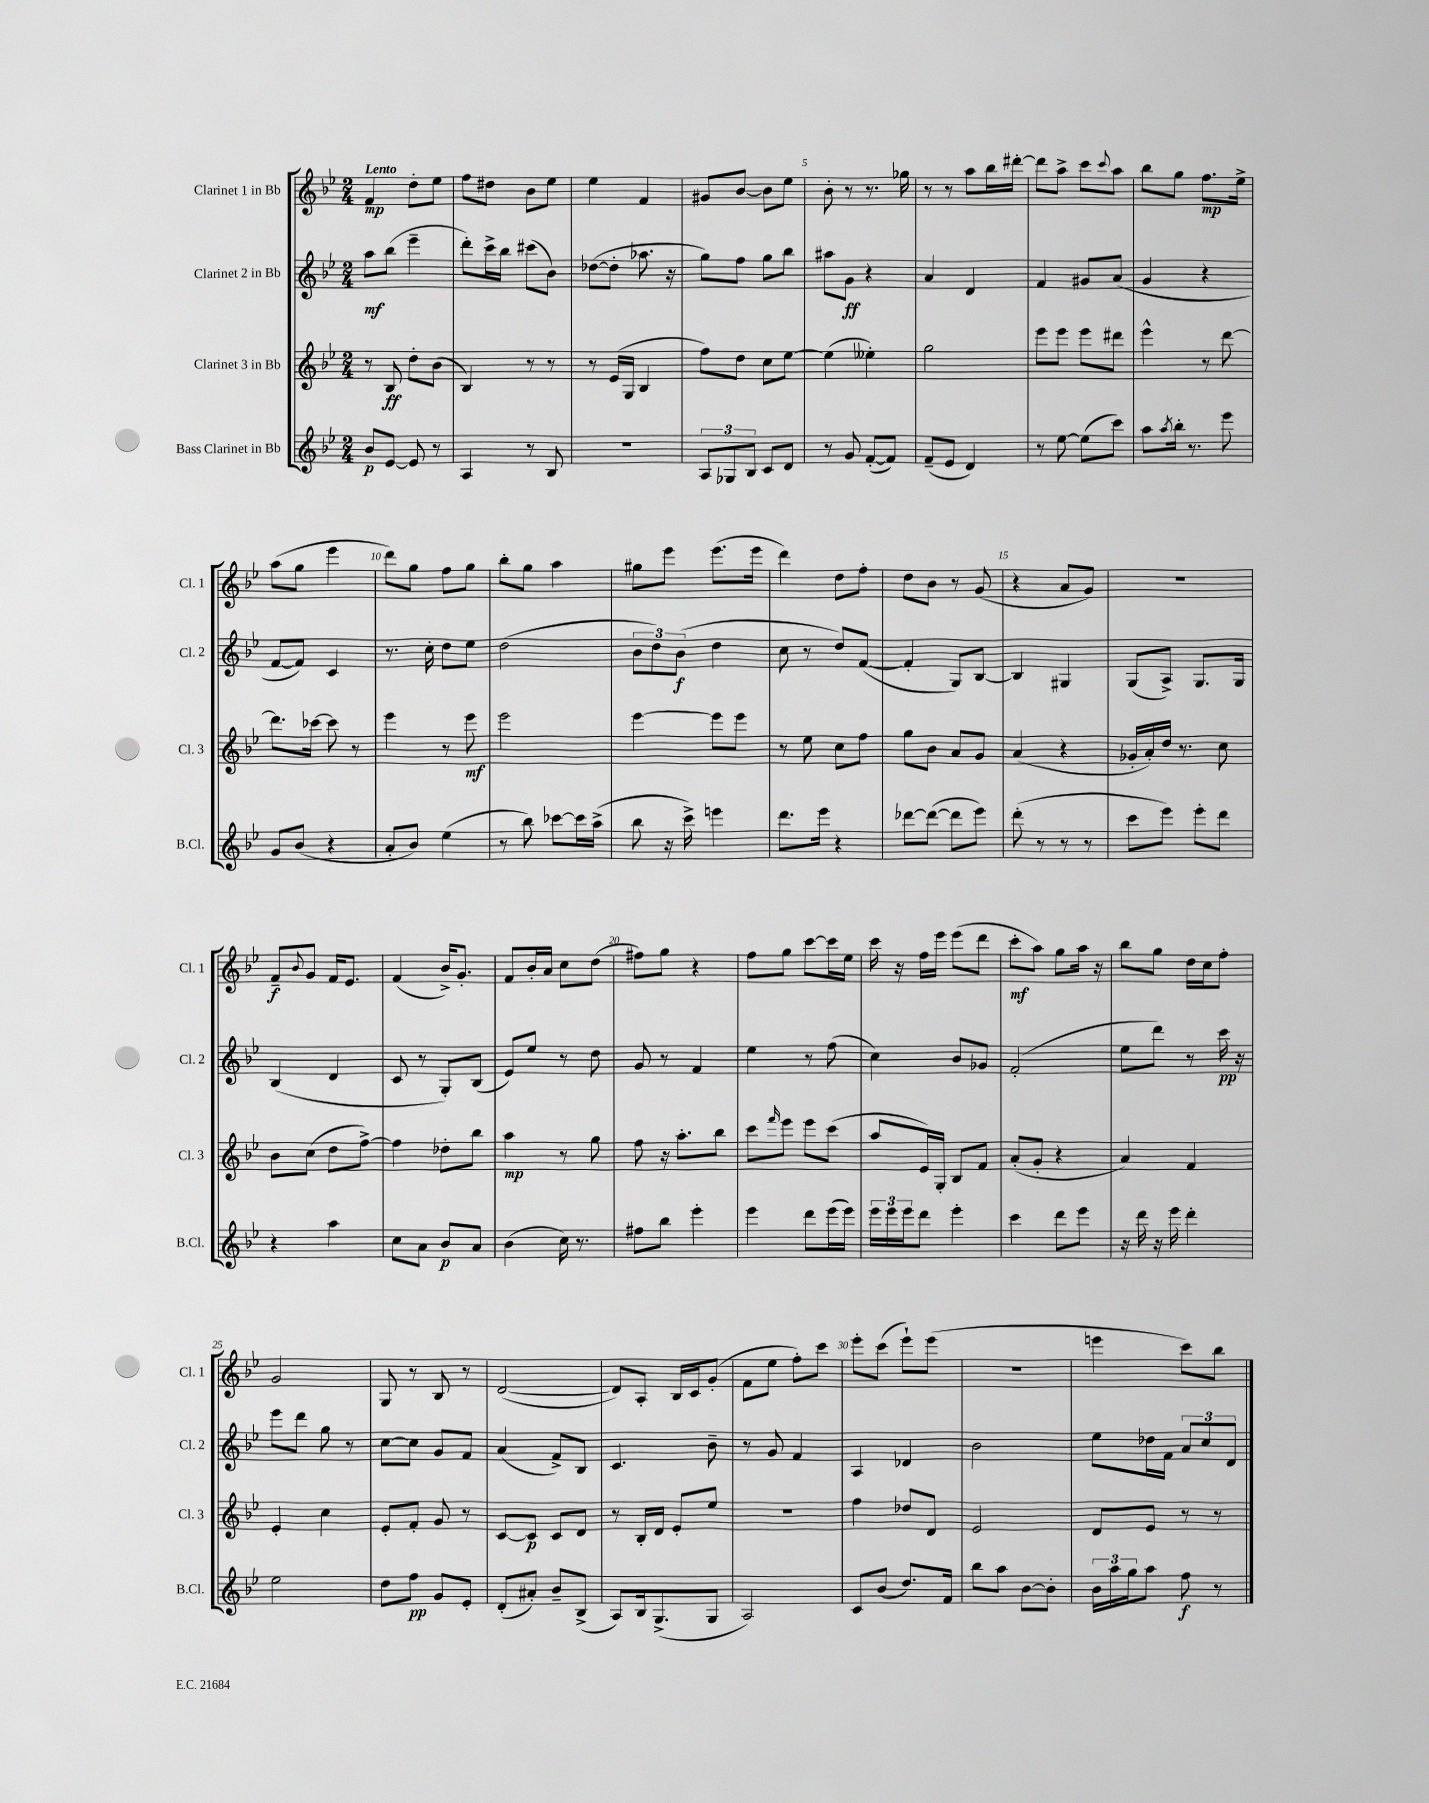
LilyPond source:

<<
\new StaffGroup <<
\new Staff = "s0" \with { instrumentName = "Clarinet 1 in Bb" shortInstrumentName = "Cl. 1" } {
    \clef treble \key bes \major \numericTimeSignature \time 2/4 \tempo "Lento"
    f'4\mp d''8-. ees''8 |
    f''8 dis''8 bes'8 ees''8 |
    ees''4 f'4 |
    gis'8 bes'8~ bes'8 ees''8 |
    bes'8-. r8 r8. ges''16 |
    r8 r8 a''8 bes''16 dis'''16~-. |
    dis'''8 a''8-> c'''8 \appoggiatura { c'''8 } a''8 |
    bes''8 g''8 f''8.\mp ees''16-> |
    a''8( g''8 ees'''4 |
    d'''8) g''8 f''8 g''8 |
    bes''8-. g''8 a''4 |
    gis''8 ees'''8 ees'''8.( ees'''16 |
    d'''4) d''8 f''8-. |
    d''8 bes'8 r8 g'8( |
    r4 a'8 g'8) |
    r2 |
    f'8--\f \appoggiatura { bes'8 } g'8 f'16 ees'8. |
    f'4( bes'16->) g'8.-. |
    f'8 bes'16-. a'16 c''8 d''8( |
    fis''8) g''8 r4 |
    f''8 g''8 c'''8~ c'''16 ees''16 |
    c'''16 r16 f''16 ees'''16 ees'''8( d'''8 |
    c'''8-.\mf a''8) g''8 a''16 r16 |
    bes''8 g''8 d''16 c''16 f''8-. |
    g'2 |
    g8 r8 bes8 r8 |
    d'2~( |
    d'8) a8-. bes16 c'16 g'8-.( |
    f'8 ees''8 f''8-.) c'''8 |
    ees'''8-. c'''8( ees'''8-!) ees'''8( |
    R2 |
    e'''4 c'''8) bes''8 \bar "|." |
}
\new Staff = "s1" \with { instrumentName = "Clarinet 2 in Bb" shortInstrumentName = "Cl. 2" } {
    \clef treble \key bes \major \numericTimeSignature \time 2/4
    a''8\mf bes''8( ees'''4-- |
    d'''8-.) c'''16-> bes''16 cis'''8( bes'8) |
    des''8~( des''8-. aes''8. r16 |
    g''8) f''8 g''8 bes''8 |
    ais''8 g'8\ff r4 |
    a'4 d'4 |
    f'4 gis'8 a'8( |
    g'4 r4 |
    f'8~ f'8) c'4 |
    r8. c''16-. d''8 ees''8 |
    d''2( |
    \tuplet 3/2 { bes'8 d''8) bes'8\f( } d''4 |
    c''8 r8 d''8) f'8~( |
    f'4-. g8) bes8~ |
    bes4 gis4 |
    g8( a8->) g8. g16 |
    bes4( d'4 |
    c'8 r8 g8-.) bes8( |
    ees'8) ees''8 r8 d''8 |
    g'8 r8 f'4 |
    ees''4 r8 f''8( |
    c''4) bes'8 ges'8 |
    f'2-.( |
    ees''8 d'''8) r8 c'''16\pp r16 |
    ees'''8 d'''8 g''8 r8 |
    c''8~ c''8 g'8 f'8 |
    a'4( f'8->) bes8 |
    c'4. bes'8-- |
    r8 g'8 f'4 |
    a4 des'4 |
    bes'2 |
    ees''8 des''16 f'16 \tuplet 3/2 { a'8 c''8 d'8 } \bar "|." |
}
\new Staff = "s2" \with { instrumentName = "Clarinet 3 in Bb" shortInstrumentName = "Cl. 3" } {
    \clef treble \key bes \major \numericTimeSignature \time 2/4
    r8 bes8\ff d''8-. bes'8( |
    bes4) r8 r8 |
    r8 ees'16( g16 bes4 |
    f''8) d''8 c''8 ees''8~ |
    ees''4( eeses''4-.) |
    g''2 |
    ees'''8 ees'''8 ees'''8 dis'''8 |
    ees'''4-^ r8 d'''8~ |
    d'''8. ces'''16~ ces'''8 r8 |
    ees'''4 r8 ees'''8\mf |
    ees'''2 |
    ees'''4~ ees'''8 ees'''8 |
    r8 ees''8 c''8 f''8 |
    g''8 bes'8 a'8 g'8 |
    a'4( r4 |
    ges'16-. a'16-.) d''16 r8. c''8 |
    bes'8 c''8( d''8 f''8~->) |
    f''4 des''8-. bes''8 |
    a''4\mp r8 g''8 |
    f''8 r16 a''8.-. bes''8 |
    c'''8 \grace { f'''16 } ees'''8 ees'''8 c'''8( |
    a''8 ees'16) g16-. bes8 f'8 |
    a'8-.( g'8-. r4 |
    a'4) f'4 |
    ees'4-. c''4 |
    ees'8-. f'8-. g'8 r8 |
    c'8~ c'8\p c'8 d'8 |
    r8 bes16-. d'16 ees'8-. ees''8 |
    R2 |
    f''4 des''8 d'8 |
    ees'2 |
    d'8 ees'8 r8 r8 \bar "|." |
}
\new Staff = "s3" \with { instrumentName = "Bass Clarinet in Bb" shortInstrumentName = "B.Cl." } {
    \clef treble \key bes \major \numericTimeSignature \time 2/4
    bes'8\p ees'8~ ees'8 r8 |
    a4 r8 bes8 |
    R2 |
    \tuplet 3/2 { a8 ges8 bes8 } c'8 d'8 |
    r8 g'8 f'8~-.( f'8) |
    f'8--( ees'8 d'4) |
    r8 ees''8~ ees''8( c'''8) |
    a''8 \acciaccatura { a''8 } bes''16-. r8. ees'''8 |
    g'8 bes'8( r4 |
    a'8-. bes'8) ees''4( |
    r8 bes''8) ces'''8~ ces'''16 a''16->( |
    bes''8 r16 c'''16->) e'''4 |
    d'''8. ees'''16 r4 |
    des'''8~ des'''8~( des'''8 ees'''8) |
    d'''8-.( r8 r8 r8 |
    c'''8 ees'''8) ees'''8-. d'''8 |
    r4 a''4 |
    c''8 a'8 bes'8\p a'8 |
    bes'4( c''16) r8. |
    fis''8 bes''8 ees'''4-. |
    ees'''4 d'''8 ees'''16( ees'''16) |
    \tuplet 3/2 { ees'''16 ees'''16 ees'''16 } d'''8 ees'''4-. |
    c'''4 d'''8 ees'''8 |
    r16 d'''16 r16 ees'''16 d'''4-. |
    ees''2 |
    d''8 f''8\pp g'8 ees'8-. |
    d'8-.( ais'8-.) bes'8-- bes8->( |
    a8) bes16 g8.->( g8 |
    a2) |
    c'8 bes'8( d''8.) f'16 |
    bes''8 a''8 bes'8~ bes'8-. |
    \tuplet 3/2 { bes'16 a''16 g''16 } a''8 f''8\f r8 \bar "|." |
}
>>
>>
\layout { \context { \Score \override BarNumber.break-visibility = ##(#f #t #t) barNumberVisibility = #(every-nth-bar-number-visible 5) } }
